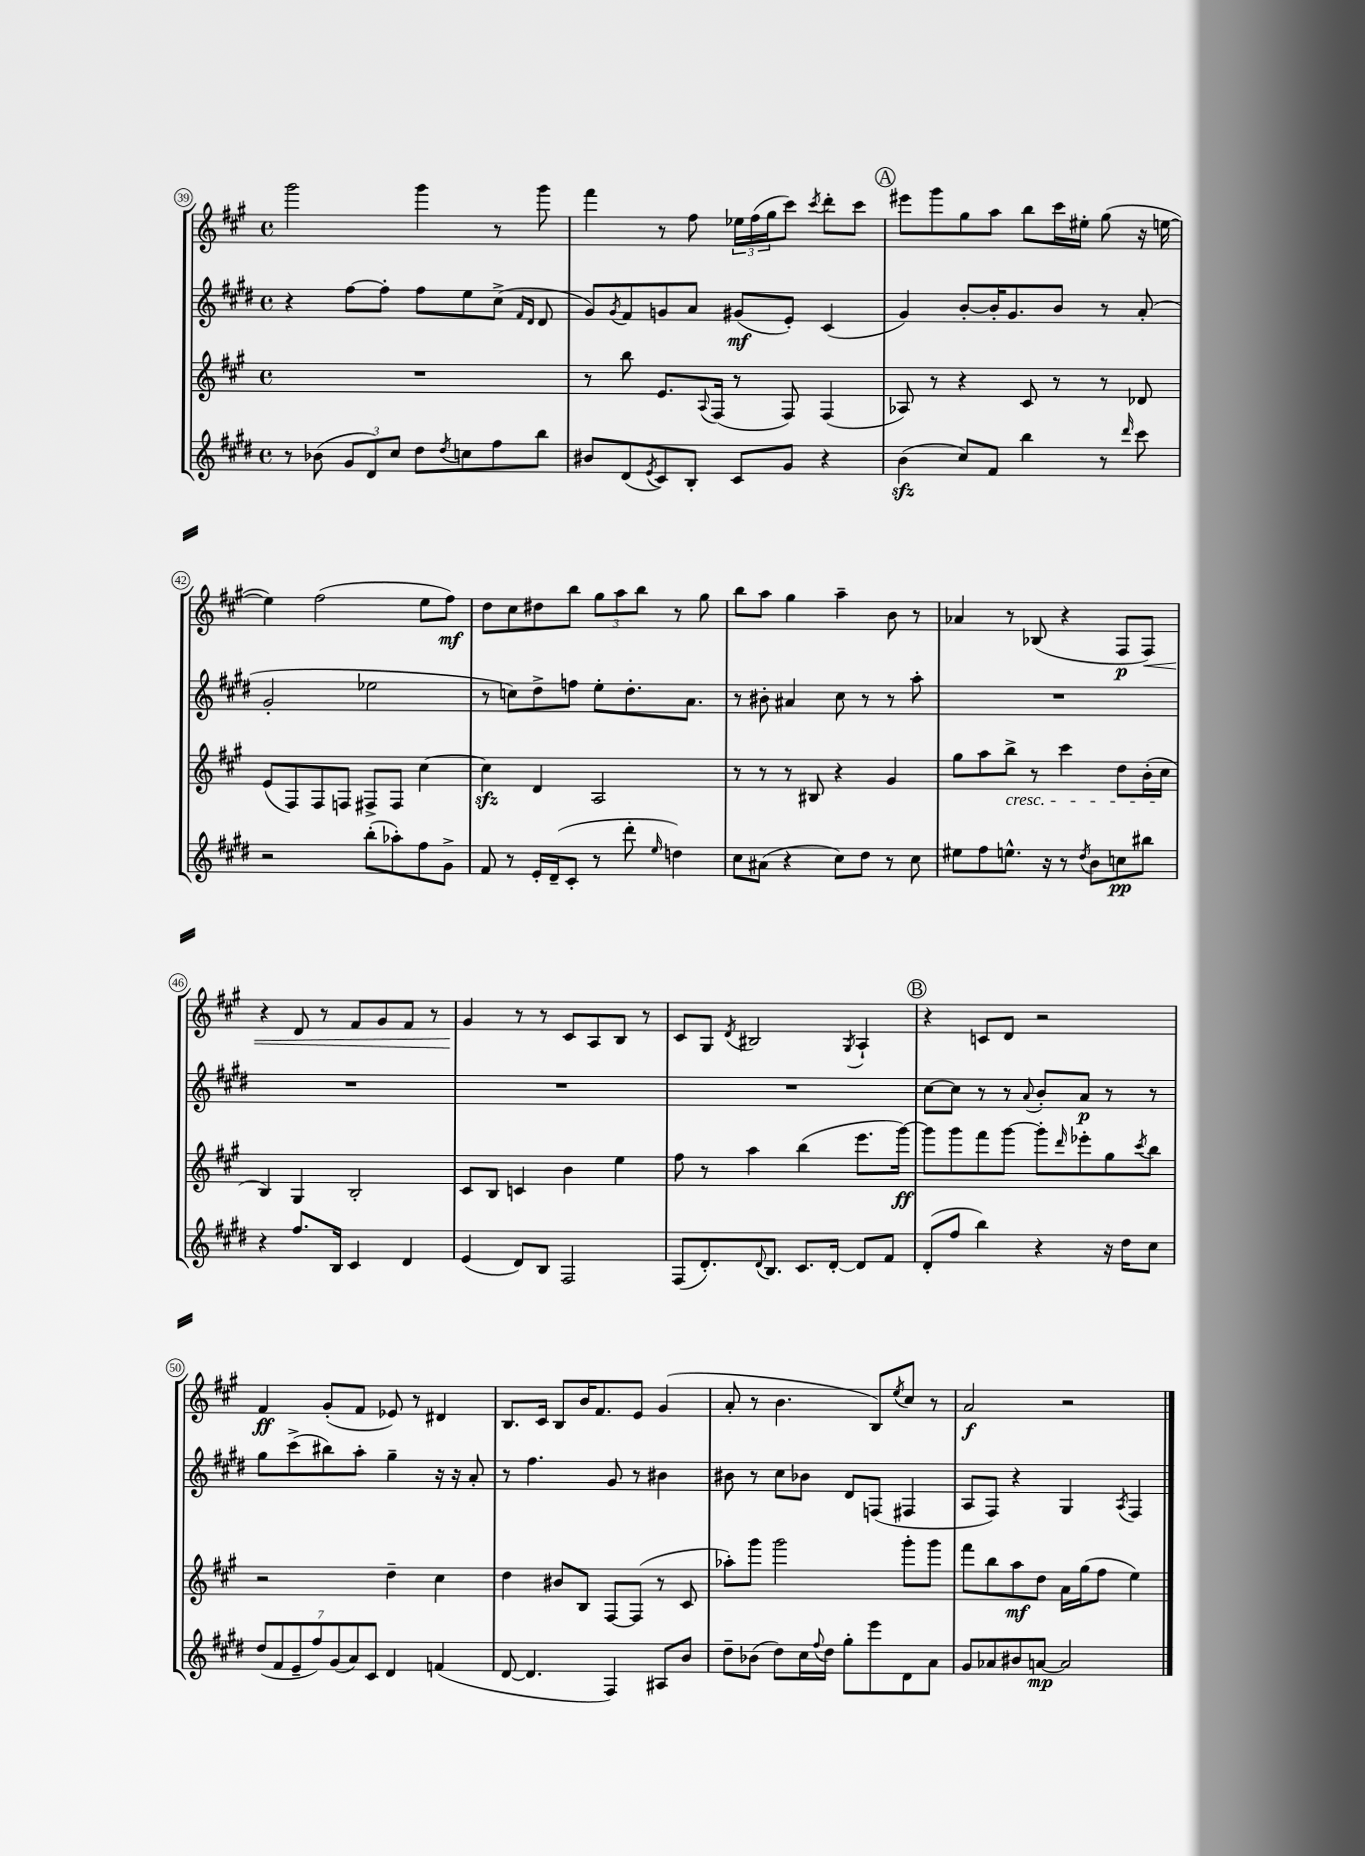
<<
\new StaffGroup <<
\new Staff = "s0" {
    \clef treble \key a \major \defaultTimeSignature \time 4/4
    gis'''2 gis'''4 r8 gis'''8 |
    fis'''4 r8 fis''8 \tuplet 3/2 { ees''16 fis''16( gis''16 } cis'''8) \acciaccatura { cis'''8 } d'''8-. cis'''8 |
    \mark \markup { \circle "A" } eis'''8 gis'''8 gis''8 a''8 b''8 cis'''16 eis''16-. gis''8( r16 e''16~ |
    e''4) fis''2( e''8 fis''8\mf) |
    d''8 cis''8 dis''8 b''8 \tuplet 3/2 { gis''8 a''8 b''8 } r8 gis''8 |
    b''8 a''8 gis''4 a''4-- b'8 r8 |
    aes'4 r8 bes8( r4 fis8\p fis8\<) |
    r4 d'8 r8 fis'8 gis'8 fis'8 r8 |
    gis'4\! r8 r8 cis'8 a8 b8 r8 |
    cis'8 gis8 \acciaccatura { d'8 } bis2 \acciaccatura { gis8 } a4-! |
    \mark \markup { \circle "B" } r4 c'8 d'8 r2 |
    fis'4\ff gis'8-.( fis'8 ees'8) r8 dis'4 |
    b8. cis'16 b8 b'16 fis'8. e'8 gis'4( |
    a'8-. r8 b'4. b8) \acciaccatura { e''8 } cis''8 r8 |
    a'2\f r2 \bar "|." |
}
\new Staff = "s1" {
    \clef treble \key e \major \defaultTimeSignature \time 4/4
    r4 fis''8~ fis''8-. fis''8 e''8 cis''8->( \grace { fis'16 dis'16 } dis'8 |
    gis'8) \acciaccatura { gis'8 } fis'8 g'8 a'8 gis'8\mf( e'8-.) cis'4( |
    \mark \markup { \circle "A" } gis'4) b'8~-. b'16-. gis'8. b'8 r8 a'8-.( |
    gis'2-. ees''2 |
    r8 c''8) dis''8-> f''8 e''8-. dis''8.-. a'8. |
    r8 bis'8-. ais'4 cis''8 r8 r8 a''8-. |
    R1 |
    R1 |
    R1 |
    R1 |
    \mark \markup { \circle "B" } cis''8~ cis''8 r8 r8 \appoggiatura { a'8 } b'8-. a'8\p r8 r8 |
    gis''8 cis'''8->( bis''8) a''8-. gis''4-- r16 r16 a'8-. |
    r8 fis''4. gis'8 r8 bis'4 |
    bis'8 r8 cis''8 bes'8 dis'8 f8( fis4 |
    a8 fis8) r4 gis4 \acciaccatura { a8 } fis4 \bar "|." |
}
\new Staff = "s2" {
    \clef treble \key a \major \defaultTimeSignature \time 4/4
    R1 |
    r8 b''8 e'8. \appoggiatura { a8 } fis16( r8 fis8) fis4( |
    \mark \markup { \circle "A" } aes8) r8 r4 cis'8 r8 r8 des'8 |
    e'8( fis8) fis8 f8 fis8-> fis8 cis''4~ |
    cis''4\sfz d'4 a2 |
    r8 r8 r8 bis8 r4 gis'4 |
    gis''8 a''8 b''8->\cresc r8 cis'''4 d''8 b'16-.( cis''16\! |
    b4) gis4 b2-. |
    cis'8 b8 c'4 b'4 e''4 |
    fis''8 r8 a''4 b''4( e'''8. gis'''16~\ff) |
    \mark \markup { \circle "B" } gis'''8 gis'''8 fis'''8 gis'''8~ gis'''8-. \grace { d'''16 } ees'''8-. gis''8 \acciaccatura { cis'''8 } b''8 |
    r2 d''4-- cis''4 |
    d''4 bis'8 b8 fis8~ fis8( r8 cis'8 |
    aes''8-.) gis'''8 gis'''2 gis'''8-. gis'''8 |
    fis'''8 b''8 a''8\mf d''8 a'16 gis''16( fis''8 e''4) \bar "|." |
}
\new Staff = "s3" {
    \clef treble \key e \major \defaultTimeSignature \time 4/4
    r8 bes'8( \tuplet 3/2 { gis'8 dis'8) cis''8 } dis''8 \acciaccatura { dis''8 } c''8 fis''8 b''8 |
    bis'8 dis'8( \acciaccatura { e'8 } cis'8) b8-. cis'8 gis'8 r4 |
    \mark \markup { \circle "A" } b'4\sfz( cis''8) fis'8 b''4 r8 \grace { dis'''16 } cis'''8 |
    r2 b''8-.( aes''8-.) fis''8 gis'8-> |
    fis'8 r8 e'16-. dis'16--( cis'8-. r8 dis'''8-. \grace { e''16 } d''4) |
    cis''8 ais'8( r4 cis''8) dis''8 r8 cis''8 |
    eis''8 fis''8 e''8.-^ r16 r8 \acciaccatura { dis''8 } b'8 c''8\pp bis''8 |
    r4 fis''8. b16 cis'4 dis'4 |
    e'4( dis'8) b8 fis2 |
    fis8( dis'8.-.) \appoggiatura { dis'8 } b8. cis'8. dis'16~-. dis'8 fis'8 |
    \mark \markup { \circle "B" } dis'8-.( fis''8 b''4) r4 r16 dis''16 cis''8 |
    \tuplet 7/4 { dis''8( fis'8 e'8-- fis''8) gis'8( a'8) cis'8 } dis'4 f'4( |
    dis'8~ dis'4. fis4) ais8 b'8 |
    dis''8-- bes'8( dis''8) cis''16 \appoggiatura { fis''8 } dis''16 gis''8-. e'''8 dis'8 a'8 |
    gis'8 aes'8 bis'8 a'8~\mp a'2 \bar "|." |
}
>>
>>
\layout { \context { \Score currentBarNumber = #39 \override BarNumber.stencil = #(make-stencil-circler 0.1 0.3 ly:text-interface::print) } }
